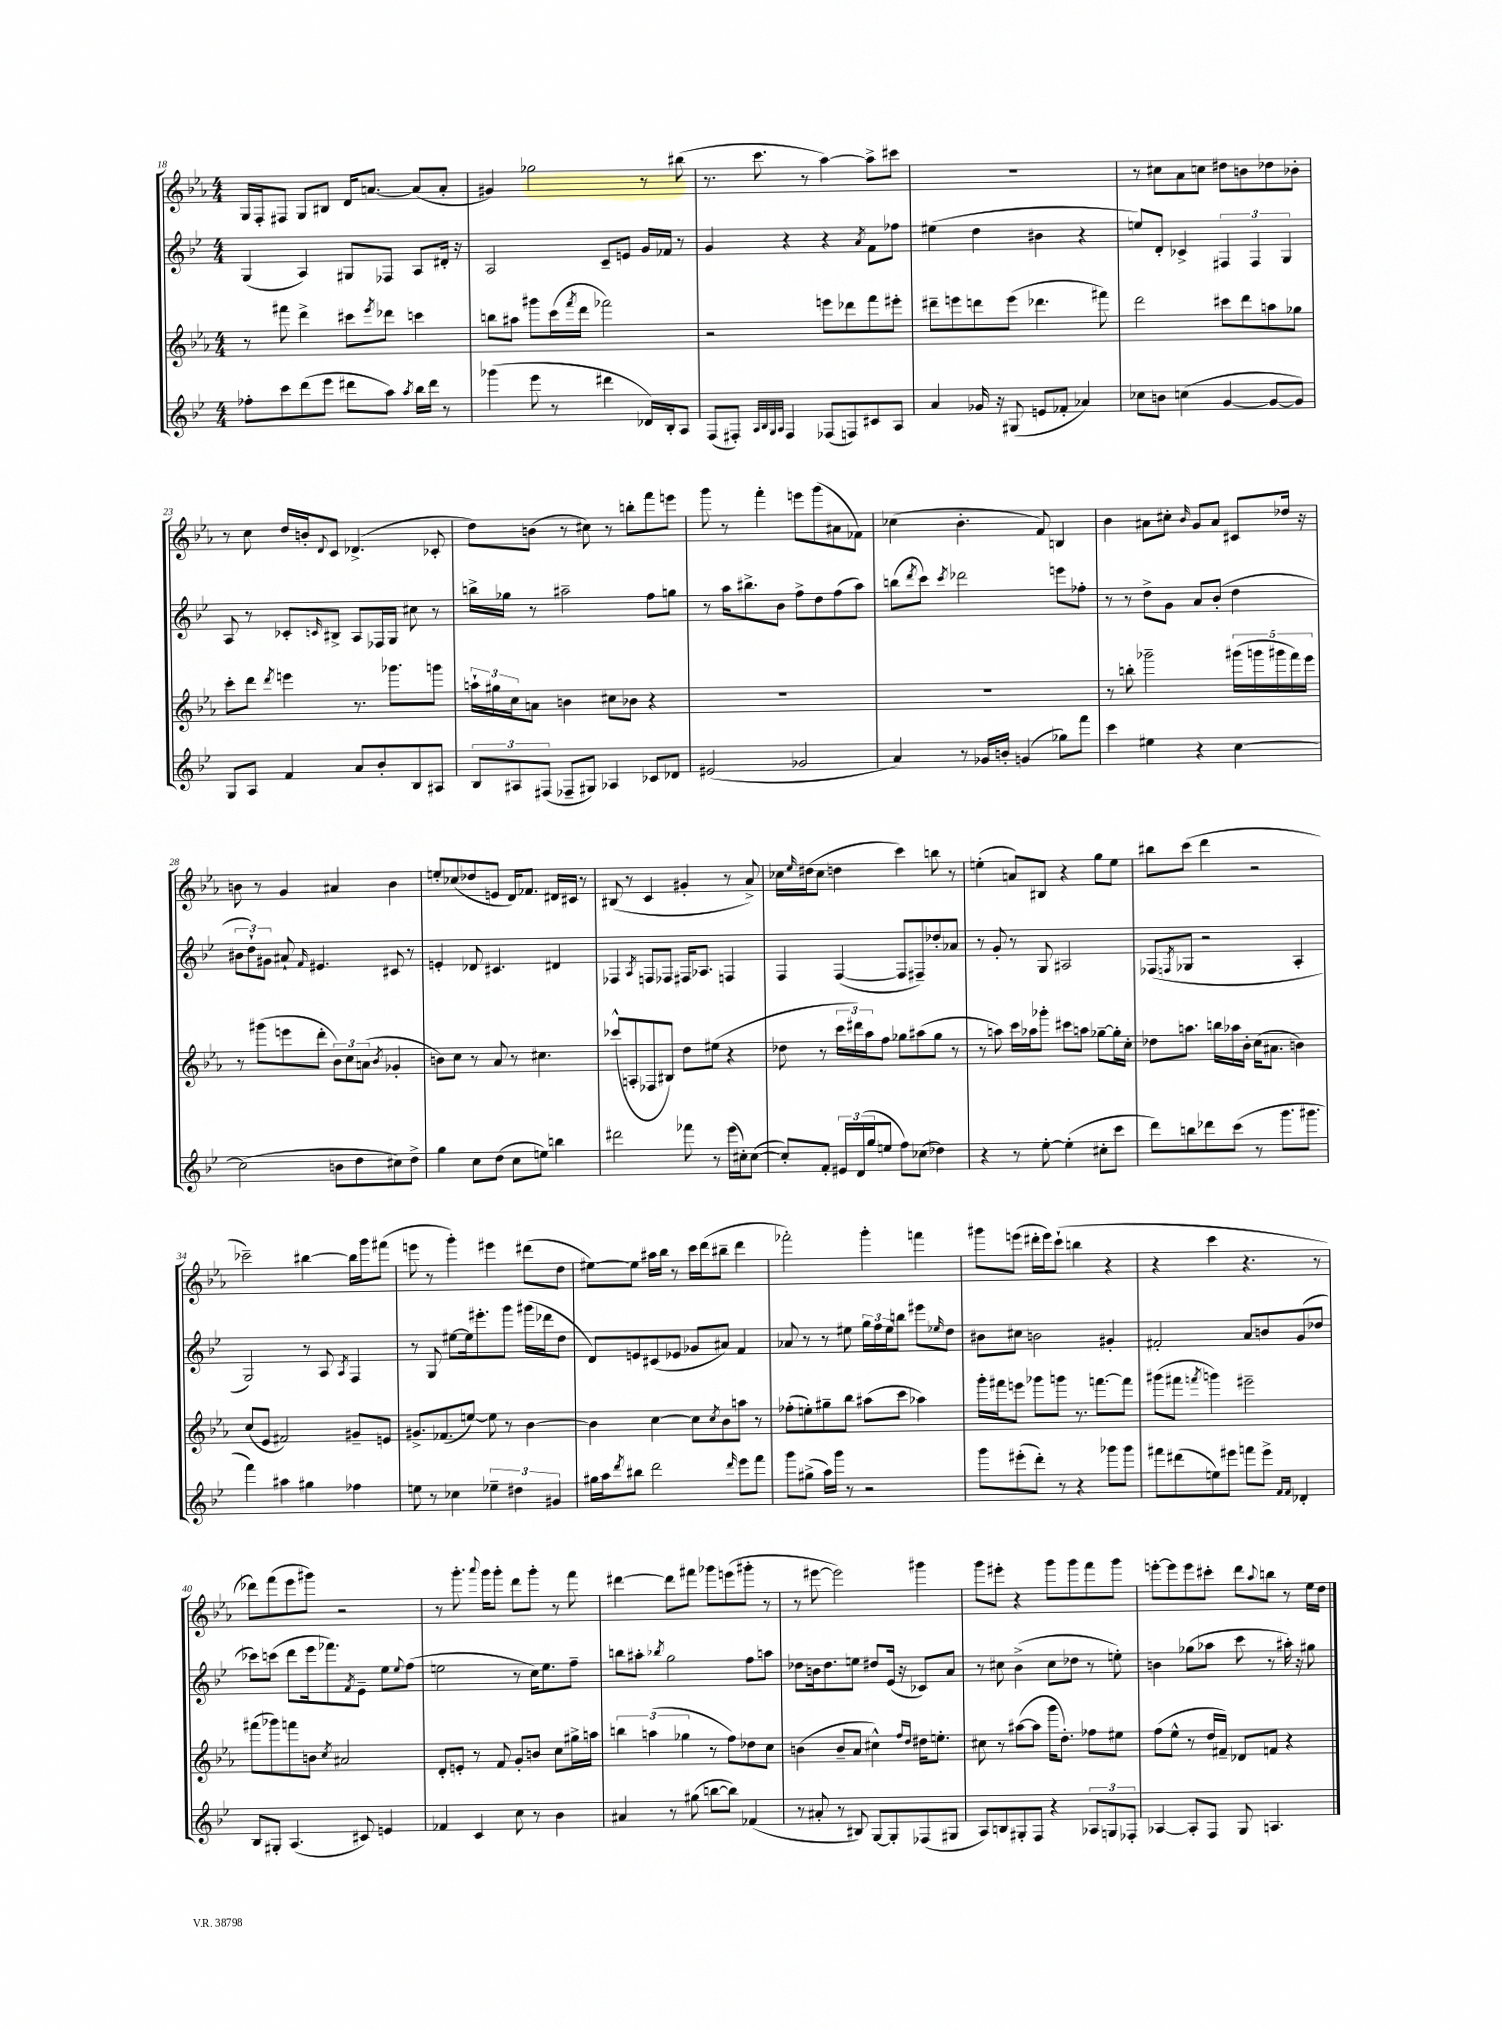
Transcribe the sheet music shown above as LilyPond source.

<<
\new StaffGroup <<
\new Staff = "s0" {
    \clef treble \key ees \major \numericTimeSignature \time 4/4
    g16 f16-. fis8 g8 bis8 d'16 a'8.~ a'8( a'8-. |
    gis'4) ges''2 r8 bis''8( |
    r8. c'''8. r8 aes''4~) aes''8-> cis'''8 |
    R1 |
    r8 cis''8 aes'8 c''8 dis''8 b'8 des''8 bes'8-. |
    r8 c''8 d''16 b'16-. \appoggiatura { d'8 } c'8 des'4.->( ces'8-. |
    d''8) b'8( r8 cis''8) r8 b''8-. f'''8 e'''8 |
    g'''8 r8 f'''4-. e'''8 g'''8( ais'8 fes'8) |
    ces''4( bes'4.-. f'8) b4 |
    bes'4 ais'8 cis''8-. \grace { bes'16 } g'8 ais'8 cis'8 des''16 r16 |
    b'8 r8 g'4 ais'4 b'4 |
    e''8-. ces''8( des''8 e'8 d'16) fes'8. dis'16 cis'16 r8 |
    bis8( r8 c'4 gis'4-. r8 aes'8->) |
    ces''16 \grace { ees''16 } dis''16( ces''8 d''4 c'''4) b''8 r8 |
    e''4-.( a'8) bis8 r4 g''8 e''8 |
    bis''8 c'''8( d'''4 r2 |
    ces'''2--) bis''4~ bis''16 g'''16 fis'''8( |
    e'''8 r8 g'''4-.) eis'''4 dis'''8( d''8 |
    eis''8~) eis''8 ais''16 bes''16 r8 c'''16 d'''16( bis''8-- d'''4 |
    fes'''2-.) g'''4-. f'''4 |
    gis'''8 e'''8( dis'''16-. e'''16) c'''8-!( b''4 r4 |
    r4 c'''4 r4. r8 |
    des'''8) f'''8( ees'''8 gis'''8) r2 |
    r8 g'''8.-. \appoggiatura { aes'''8 } g'''16 g'''8-. d'''8 g'''8-. r8 f'''8 |
    dis'''4~ dis'''8 fis'''8 ges'''8 e'''8( gis'''8-. r8 |
    r8 eis'''8~ eis'''2) gis'''4 |
    g'''8 eis'''8-. r4 g'''8 g'''8 f'''8 g'''8 |
    e'''8~-. e'''8 e'''8 cis'''8-. d'''8 \appoggiatura { aes''8 } b''8 r8 ees''16 d''16 \bar "|." |
}
\new Staff = "s1" {
    \clef treble \key bes \major \numericTimeSignature \time 4/4
    g4( a4) gis8 fes8 a8 dis'16-. r16 |
    a2 c'8-- e'8 g'16 fes'16 r8 |
    g'4 r4 r4 \acciaccatura { a'8 } f'8 fes''8 |
    eis''4( d''4 bis'4 r4 |
    e''8) d'8-. ces'4-> \tuplet 3/2 { fis4 fis4 g4 } |
    a8 r8 ces'8-. \grace { c'16 } bis8-> a8 fes16 g16 cis''8 r8 |
    b''16-> ges''16 r8 ais''2-- f''8 g''8 |
    r8 a''16 bis''8.-> bes'8 f''8-> d''8 f''8( a''8) |
    b''8( \acciaccatura { d'''8 } c'''8) \acciaccatura { c'''8 } des'''2 e'''8 fes''8-. |
    r8 r8 d''8-> g'8 a'8 bes'8-.( d''4 |
    \tuplet 3/2 { bis'8 d''8-!) gis'8 } ais'8-! \grace { f'16 } eis'4. cis'8 r8 |
    e'4-. des'8 cis'4. dis'4 |
    fes4 \acciaccatura { a8 } f8 fes8 fis16 aes8. f4 |
    f4 f4~( f8 fis8--) des''8-. aes'8 |
    r8 g'8-. r8 g8 ais2 |
    fes8( \acciaccatura { f8 } ges8 r2 a4-. |
    g2) r8 a8 \acciaccatura { a8 } f4 |
    r8 g8 eis''8~ eis''16 eis'''8.-. g'''8 gis'''16( des'''16 d''8 |
    d'8) e'8 cis'8( ees'8 ges'8 ais'8) f'4 |
    aes'8 r8 r8 eis''8 \tuplet 3/2 { g''16 f''16 eis''16 } b''8 eis'''8 \grace { ees''16 } d''8 |
    bis'8 cis''8 b'2 gis'4-. |
    fis'2-. a'8 b'8 g'8( des''8 |
    ces'''8) c'''8( d'''8 ees'''16 fes'''8.) \acciaccatura { f'8 } ees'8-- ees''8 \appoggiatura { ees''8 } f''8( |
    e''2 r8 c''16) e''8. f''8-- |
    b''8 ais''8-. \acciaccatura { bes''8 } g''2 f''8 a''8 |
    des''8 b'16 des''8. e''8 dis''8 ees'16( r16 ces'8) a'8 |
    r8 cis''8 bes'4->( cis''8 des''8 r8 e''8-.) |
    b'4 ges''8( aes''8 c'''8 r8 ais''16-.) r16 gis''8 \bar "|." |
}
\new Staff = "s2" {
    \clef treble \key ees \major \numericTimeSignature \time 4/4
    r8 fis'''8 d'''4-> cis'''8 \acciaccatura { ees'''8 } des'''8 c'''4 |
    b''8 ais''8 gis'''8 c'''16( \acciaccatura { f'''8 } d'''16 fes'''2) |
    r2 e'''8 des'''8 f'''8 eis'''8-. |
    dis'''8-- e'''8 d'''8 e'''8( des'''4. fis'''8) |
    d'''2 cis'''8 d'''8 a''8 ges''8 |
    c'''8-. d'''8 \acciaccatura { d'''8 } e'''4 r8. ges'''8. g'''8 |
    \tuplet 3/2 { a''16-! gis''16 c''16 } a'8 b'4 cis''8 bes'8 r4 |
    R1 |
    R1 |
    r8 b''8-. ges'''2-- \tuplet 5/4 { gis'''16( g'''16 gis'''16 f'''16) ees'''16 } |
    r8 gis'''8( e'''8 d'''8-. \tuplet 3/2 { bes'8) c''8 a'8( } \acciaccatura { bes'8 } ges'4-. |
    b'8) c''8 r8 aes'8 r8 cis''4. |
    ces'''8-^( a8-. fes8 bis8) d''8 eis''8( r4 |
    des''8 r8 \tuplet 3/2 { c'''16 dis'''16) aes''16 } f''8 ges''8 ais''8( ges''8 r8 |
    r8 a''8) c'''16 aes''16 ges'''8-. cis'''8 a''8 ges''8~-- ges''16-. c''16-. |
    des''8 a''8. b''16 aes''16 bes'16-. c''16( ais'8. b'4) |
    c''8( ees'8 fis'2) gis'8-- e'8 |
    gis'8.-> fes'8.( e''8~) e''8 r8 bes'4~ |
    bes'4 c''4~ c''8 \acciaccatura { c''8 } bes'8 a''8 r8 |
    fes''8-.( e''8-.) gis''8-- bes''8 ais''8( c'''8 aes''4) |
    g'''16-. fis'''16 e'''8 ges'''8 g'''8 r8. f'''8.~ f'''8 |
    gis'''8( fis'''8 \acciaccatura { f'''8 } g'''4) eis'''2-- |
    fis'''8( ges'''8) f'''8 b'8 \acciaccatura { c''8 } ais'2 |
    d'8-. e'8-. r8 f'8 g'8-. b'8 c''8 gis''16-> a''16 |
    \tuplet 3/2 { b''4 a''4( ges''4 } r8 f''8) des''8 c''8 |
    b'4( b'8-- aes'8 cis''4-^) \grace { f''16 d''16 } dis''16 e''8.-. |
    cis''8 r8 ais''8~( ais''8 g'''16 d''8.-.) fes''8 eis''8 |
    f''8( ees''8-^ r8 d''16 fis'16--) des'8 f'8 r4 \bar "|." |
}
\new Staff = "s3" {
    \clef treble \key bes \major \numericTimeSignature \time 4/4
    fes''8-. c'''8 d'''8( ees'''8 dis'''8 a''8) \acciaccatura { a''8 } bes''16 dis'''16 r8 |
    ges'''4( ees'''8 r8 dis'''4 des'16) bes16-. a8 |
    f8( fis8-.) \grace { a32 bes32 g32 a32 } fis4 fes8( f8) cis'8 a8 |
    a'4 ges'16 r16 gis8( e'8 fes'8-. aes'4) |
    ces''8 b'8 c''4( g'4~ g'8~ g'8) |
    g8 a8 f'4 a'8 bes'8-. bes8 ais8 |
    \tuplet 3/2 { bes8 ais8 fis8( } fes8-- gis8) aes4 ces'8 des'8 |
    eis'2( ges'2 |
    a'4) r8 ges'16 b'16-. g'4( ges''8) f'''8 |
    c'''4 eis''4 r4 c''4~ |
    c''2( b'8 d''8 cis''8) d''8-> |
    g''4 c''8 d''8( c''8 e''8) b''4 |
    dis'''2 fes'''8 r8 ees'''16( cis''16-.) cis''8~( |
    cis''8-.) f'8-. \tuplet 3/2 { eis'16 d'16( g''16 } e''8 f''8) ces''8( des''4) |
    r4 r8 ees''8~-. ees''4-.( cis''8-. c'''8 |
    d'''8) b''8 des'''8 c'''8( r8 g'''8. gis'''8. |
    f'''4) ais''4 gis''4 fes''4 |
    e''8 r8 ces''4 \tuplet 3/2 { ees''4-- dis''4 gis'4 } |
    gis''16 a''16 \acciaccatura { d'''8 } bis''8 d'''2 \grace { d'''16 } ees'''8 f'''8 |
    g'''8 gis''8->( a''16) g'''16 r8 r2 |
    g'''8 eis'''8-.( d'''8-.) r8 r4 ges'''8 ges'''8 |
    fis'''8 dis'''8( e''8) eis'''8 f'''8 eis'''8-> \grace { f'16 f'16 } des'4-. |
    bes8 gis8-. a4.( cis'8) e'4 |
    fes'4 c'4 c''8 r8 bes'4 |
    ais'4 r8 gis''8( b''8~ b''8) fes'4( |
    r8 ais'8-. r8 bis8) g8~ g8-. fes8( gis8 |
    a8) b8 gis8-. f8 r4 \tuplet 3/2 { aes8 g8 fes8-. } |
    aes4~ aes8-. f8 g8 a4. \bar "|." |
}
>>
>>
\layout { \context { \Score currentBarNumber = #18 } }
